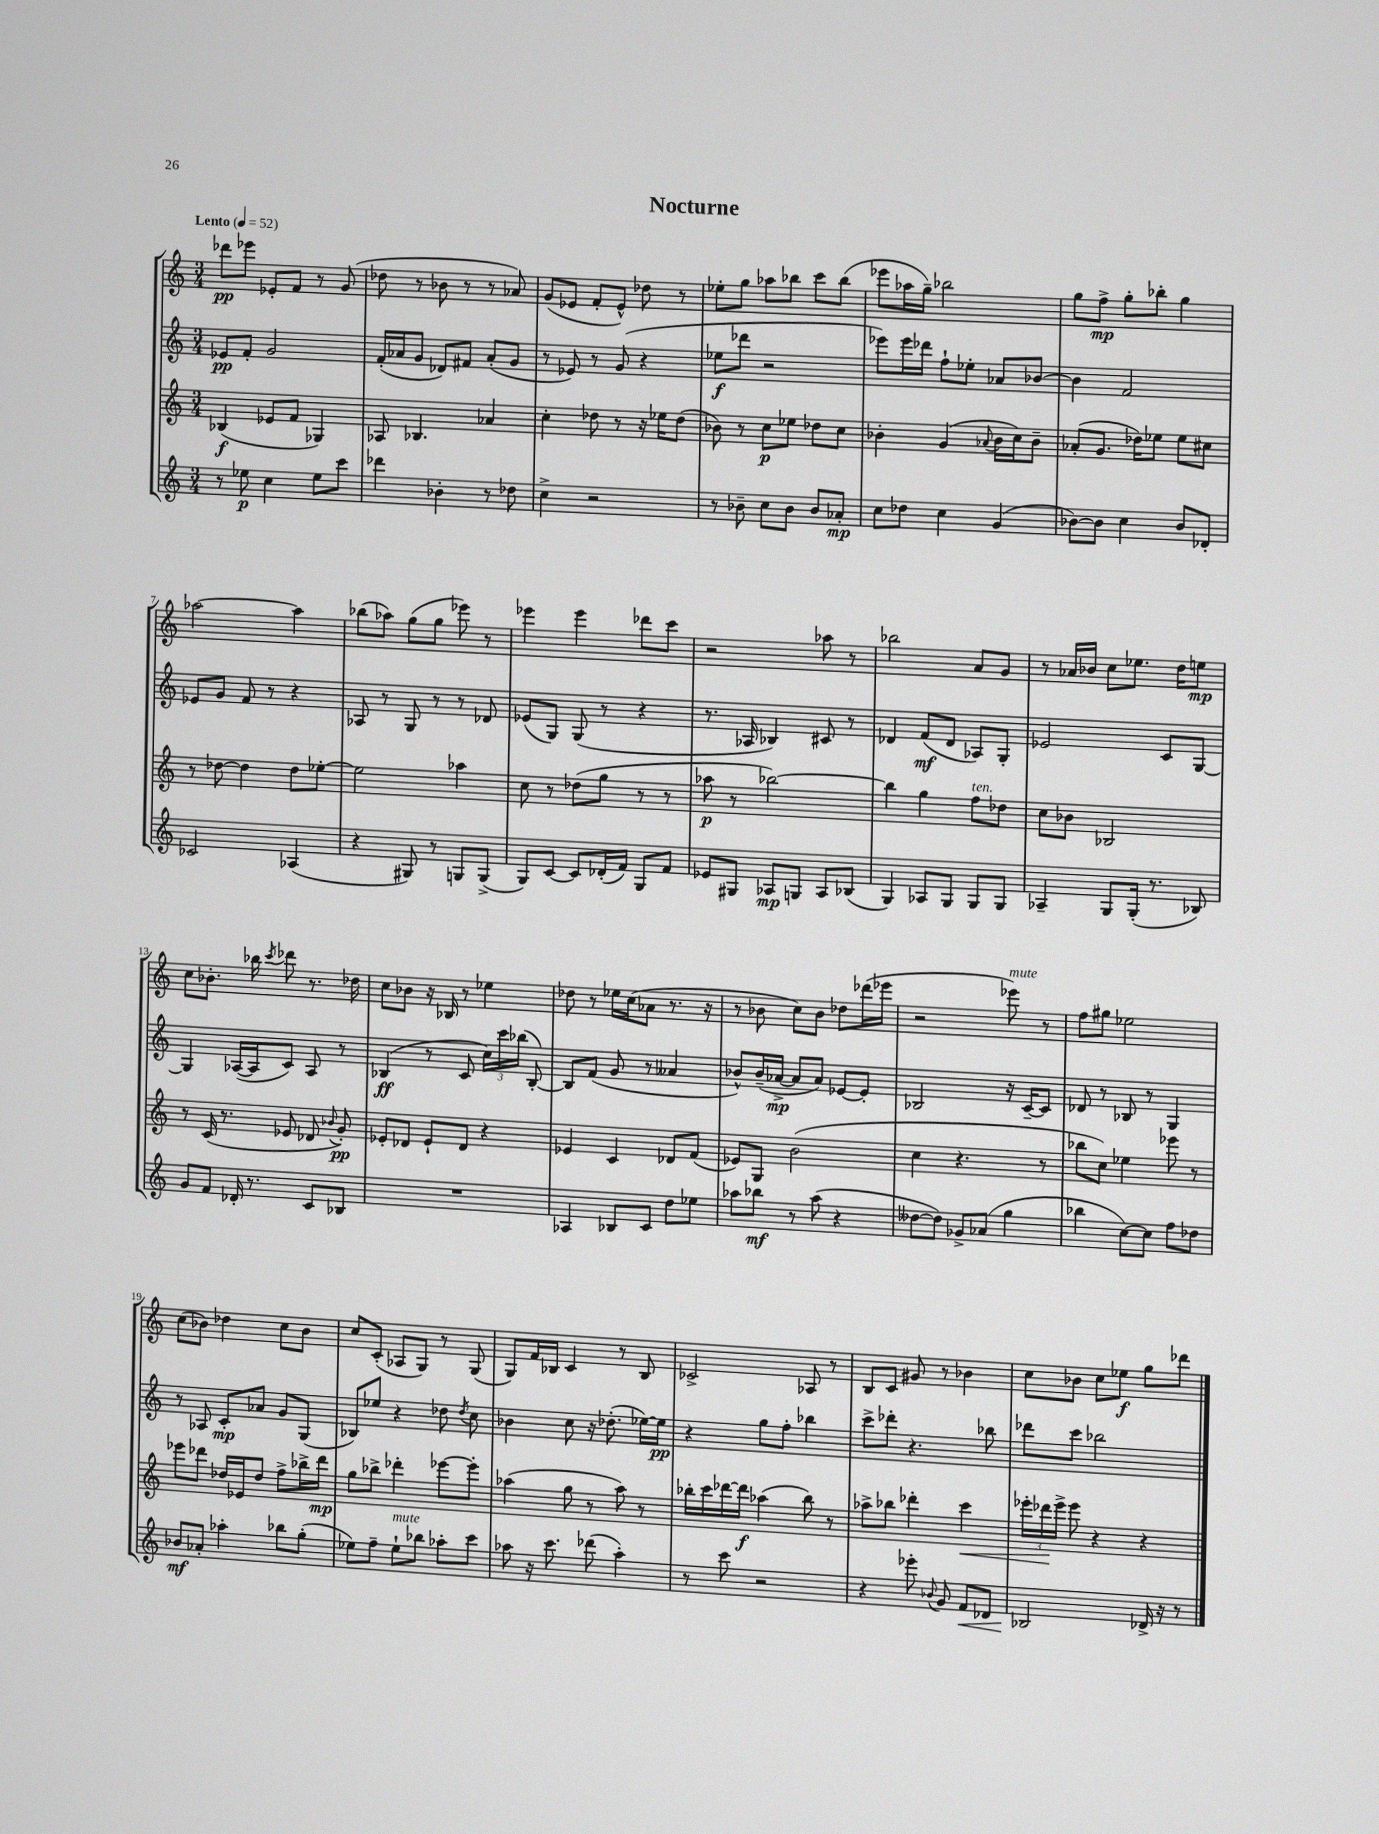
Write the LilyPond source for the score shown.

\header { title = "Nocturne" }
<<
\new StaffGroup <<
\new Staff = "s0" {
    \clef treble \key c \major \numericTimeSignature \time 3/4 \tempo "Lento" 4 = 52
    \autoBeamOff des'''8[\pp ees'''8] ees'8[-. f'8] r8 g'8( |
    des''8 r8 bes'8 r8 r8 aes'8) |
    g'8[( ees'8] f'8[-. ees'8]-^) des''8 r8 |
    ees''8[-. g''8] aes''8[ bes''8] c'''8[ bes''8]( |
    ees'''8[ aes''16 g''16]--) bes''2 |
    g''8[ f''8]->\mp g''8[-. bes''8]-. g''4 |
    aes''2~ aes''4 |
    bes''8[( aes''8]) g''8[( g''8] ees'''8) r8 |
    ees'''4 ees'''4 des'''8[ c'''8] |
    r2 aes''8 r8 |
    bes''2 a'8[ g'8] |
    r8 aes'16[ bes'16] c''8[ ees''8.] d''16[ e''8]\mp |
    c''8[ bes'8.]-. bes''16 \acciaccatura { c'''8 } des'''8 r8. des''16 |
    c''8[ bes'8] r16 bes16 r8 ees''4 |
    des''8 r8 ees''16[ c''16( aes'8] r8. r16 |
    r8 bes'8 c''8[) bes'8] des''8[ des'''16( ees'''16] |
    r2 ees'''8^\markup { \italic "mute" }) r8 |
    f''8[ gis''8] ees''2 |
    c''8[( bes'8]) des''4 c''8[ bes'8] |
    c''8[ c'8]-.( aes8[ g8]) r8 g8( |
    g8[) f'16 bes16] c'4 r8 bes8 |
    ces'2-> aes8 r8 |
    b8[ c'8] gis'8 r8 bes'4 |
    c''8[ bes'8] c''8[ ees''8]\f g''8[ des'''8] \bar "|." |
}
\new Staff = "s1" {
    \clef treble \key c \major \numericTimeSignature \time 3/4
    \autoBeamOff ees'8[\pp f'8]-. g'2 |
    f'16[-.( aes'16 g'8] des'8[) fis'8] aes'8[-.( g'8] |
    r8 ees'8) r8 g'8( r4 |
    ees''8[\f des'''8] r2 |
    ees'''8[) ees'''16 des'''16] f''8[-! ees''8]-. aes'8[ bes'8]~ |
    bes'4 f'2 |
    ees'8[ g'8] f'8 r8 r4 |
    aes8 r8 g8 r8 r8 des'8 |
    ees'8[( g8]) g8( r8 r4 |
    r8. aes16 bes4) cis'8 r8 |
    des'4 f'8[\mf( des'8] aes8[) g8]-. |
    ees'2 c'8[ g8]~ |
    g4 aes16[~( aes16 c'8]) aes8 r8 |
    bes4\ff( r8 c'8 \tuplet 3/2 { c''16[) c'''16 bes''16]( } bes8~-.) |
    bes8[ f'8]( g'8 r8 aeses'4 |
    bes'8[-^) bes'16--( aes'16]~->\mp aes'8[ aes'8]) ees'8[~ ees'8]-. |
    bes2 r16 c'16[~-- c'8] |
    des'8 r8 bes8 r8 g4 |
    r8 aes8 c'8[-.\mp aes'8] g'8[ g8]( |
    bes8[) ees''8] r4 des''8 \acciaccatura { des''8 } c''8 |
    bes'4 c''8 r16 des''8.-.( ees''16[~) ees''16]\pp |
    r4 g''8[ f''8]-. bes''4 |
    c'''8[-> des'''8]-. r4. bes''8 |
    des'''8[ c'''8] bes''2 \bar "|." |
}
\new Staff = "s2" {
    \clef treble \key c \major \numericTimeSignature \time 3/4
    \autoBeamOff bes4\f( ees'8[ f'8] ges4) |
    aes8 bes4. aes'4 |
    c''4-. des''8 r8 r16 ees''16[ des''8]( |
    bes'8) r8 c''8[\p ees''8] des''8[ c''8] |
    bes'4-. g'4( \appoggiatura { aes'8 } bes'16[ c''16) bes'8]-- |
    aes'8[-.( g'8.] des''16[) ees''8] ees''8[ cis''8] |
    r8 des''8~ des''4 des''8[ ees''8]~-. |
    ees''2 aes''4 |
    c''8 r8 des''8[( g''8] r8 r8 |
    aes''8\p r8 bes''2~) |
    bes''4 g''4 f''8[^\markup { \italic "ten." } des''8] |
    c''8[ bes'8] bes2 |
    r8 c'16( r8. ees'8 des'8 \appoggiatura { bes'8 } g'8-.\pp) |
    ees'8[-. des'8] ees'8[-! des'8] r4 |
    ees'4 c'4 des'8[ f'8]( |
    ees'8[) g8] b'2( |
    c''4 r4. r8 |
    bes''8[ c''8]) ees''4 ees'''8 r8 |
    ees'''8[ des'''8] des''16[ ees'16 des''8] f''8[-> bes''16-> des'''16]\mp |
    g''8[ bes''8]-> des'''4-. ees'''8[~ ees'''8]-. |
    aes''4( g''8 r8 aes''8) r8 |
    bes''16[-. c'''16 des'''16~ des'''16]\f aes''4( bes''8) r8 |
    aes''8[-> bes''8] des'''4-. c'''4\< |
    \tuplet 3/2 { ees'''16[-. des'''16\! ees'''16]-> } ees'''8 r4 r4 \bar "|." |
}
\new Staff = "s3" {
    \clef treble \key c \major \numericTimeSignature \time 3/4
    \autoBeamOff r8 ees''8\p c''4 ees''8[ c'''8] |
    des'''4 bes'4-. r8 des''8 |
    c''4-> r2 |
    r8 bes'8-- c''8[ bes'8] bes'8[ aes'8]-.\mp |
    c''8[ des''8] c''4 g'4( |
    bes'8[~) bes'8] c''4 bes'8[ des'8]-. |
    ces'2 aes4( |
    r4 gis8) r8 g8[ g8]->( |
    g8[) c'8]~ c'8[ des'16-.( f'16]) g8[ f'8] |
    ees'8[ gis8] aes8[\mp g8] aes8[ bes8]( |
    g4) aes8[ g8] g8[ g8] |
    aes4-- g8[ g16]-.( r8. bes8) |
    g'8[ f'8] des'16-. r8. c'8[ bes8] |
    R2. |
    aes4 bes8[ c'8] d''8[ ees''8] |
    aes''8[ bes''8]\mf r8 aes''8( r4 |
    deses''8[~ deses''8]) ges'8[-> aes'8]( g''4 |
    bes''4 c''8[~) c''8] f''8[ des''8] |
    bes'8[\mf aes'8]-. aes''4-. bes''8[ g''8]-.( |
    ees''8[) f''8]-- ees''8[-!^\markup { \italic "mute" } bes''8] aes''8[-. c'''8] |
    aes''8 r16 c'''8. des'''8( aes''4-.) |
    r8 c'''8 r2 |
    r4 ees'''8-. \appoggiatura { bes'8 } g'8 f'8[\< des'8] |
    bes2\! des'16-> r16 r8 \bar "|." |
}
>>
>>
